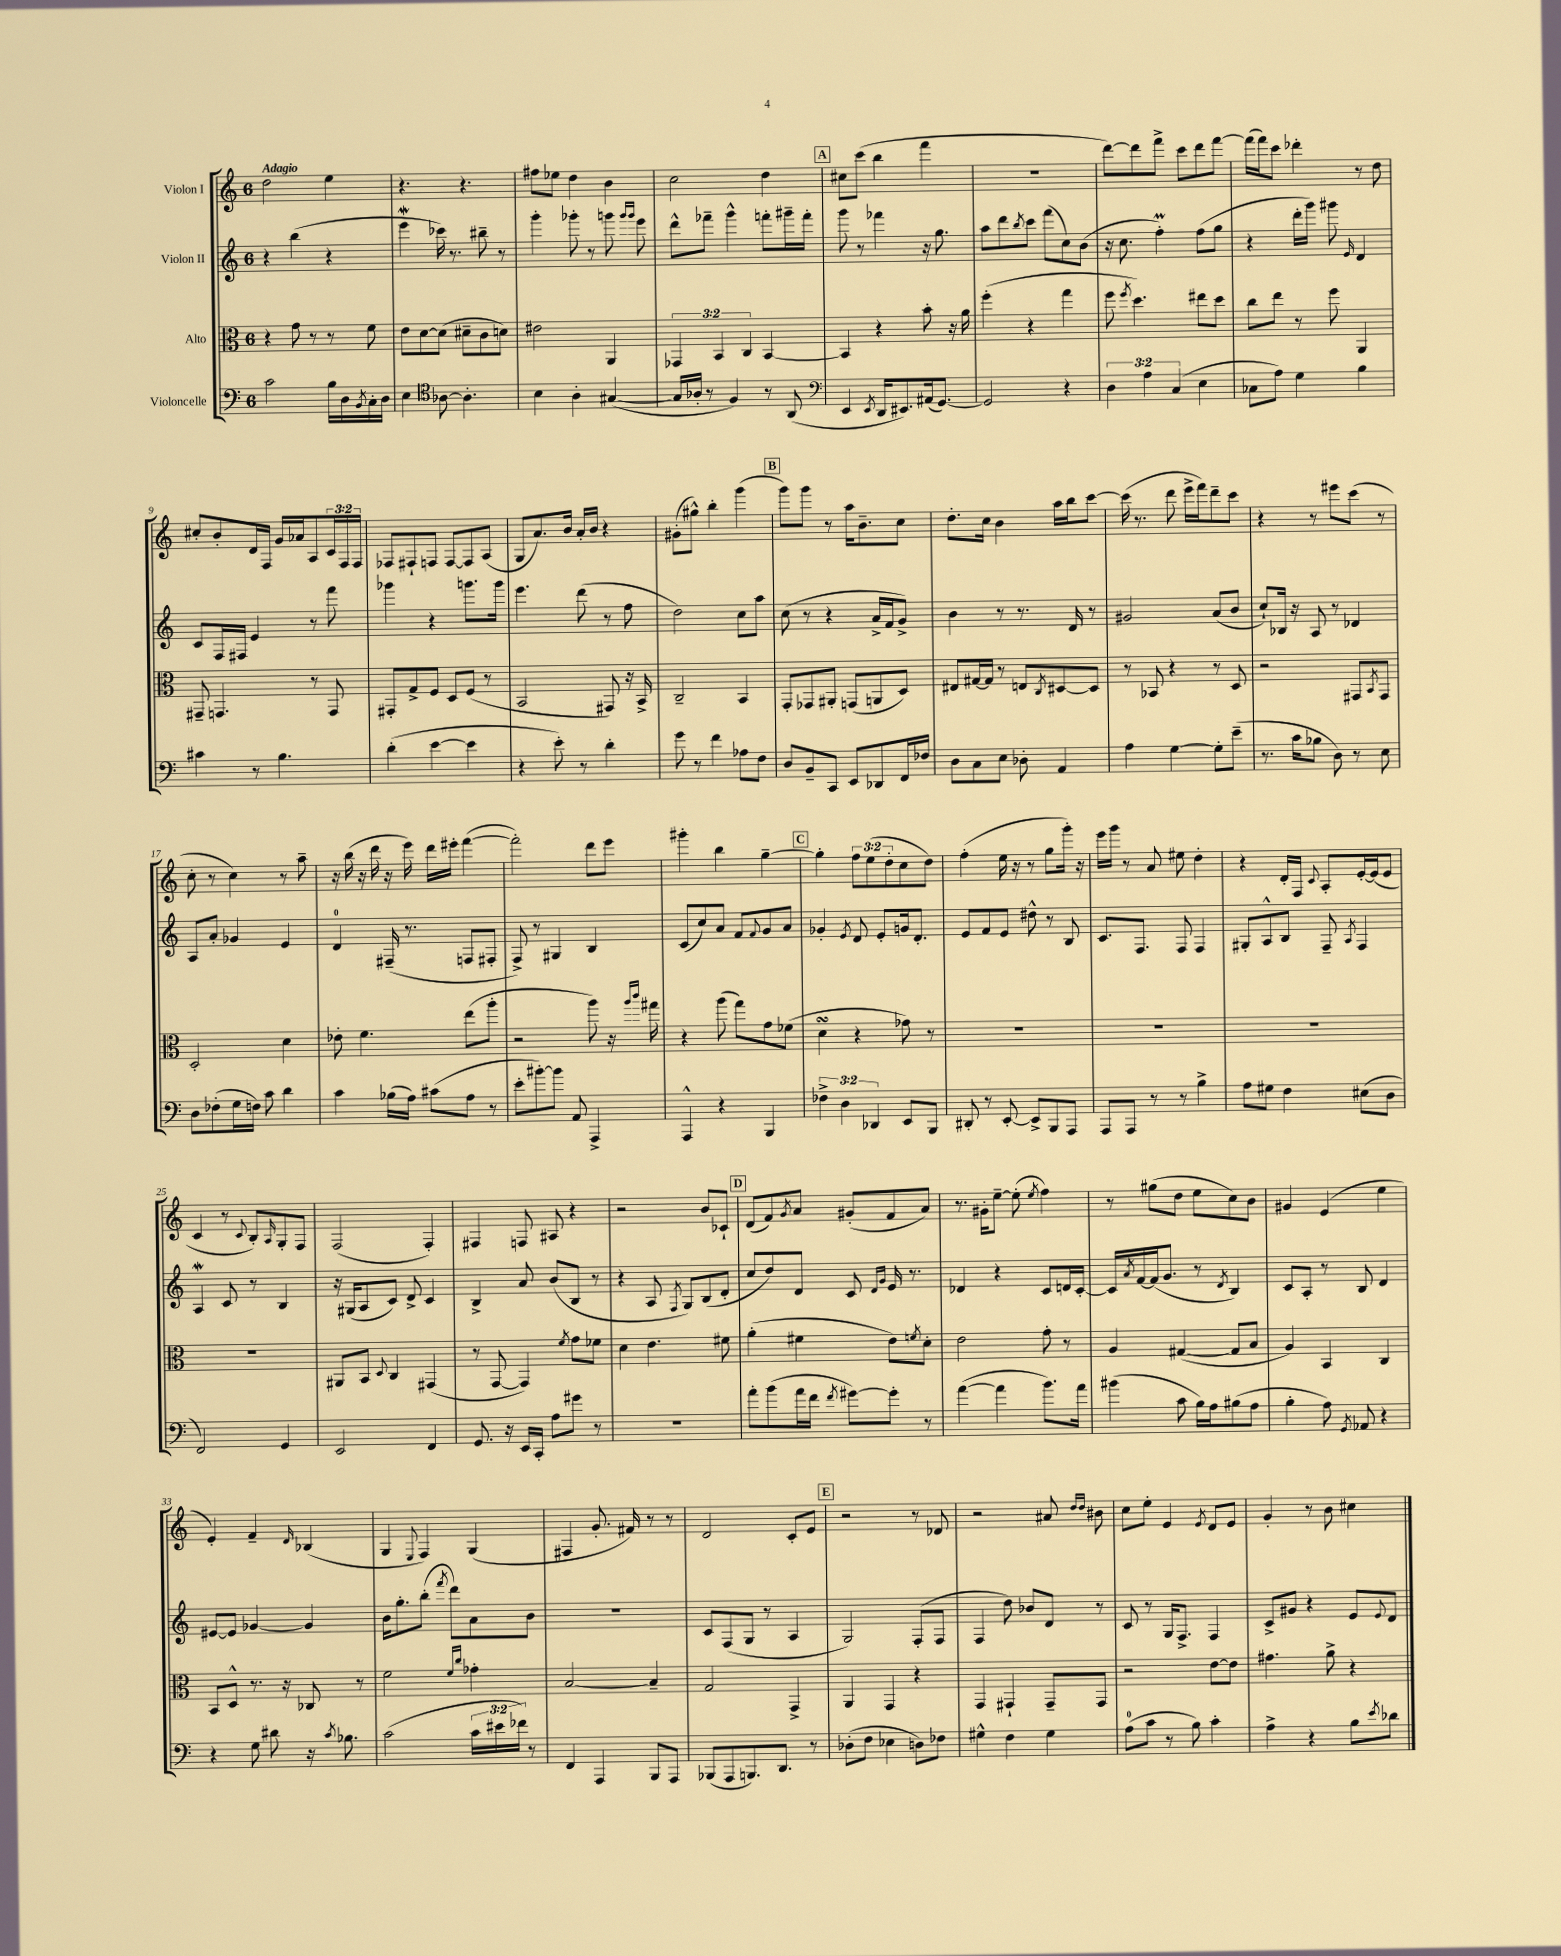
<<
\new StaffGroup <<
\new Staff = "s0" \with { instrumentName = "Violon I" } {
    \clef treble \key c \major \once \override Staff.TimeSignature.style = #'single-digit \time 6/8 \override Staff.TupletNumber.text = #tuplet-number::calc-fraction-text \tempo "Adagio"
    d''2 e''4 |
    r4. r4. |
    fis''8 ees''8 d''4 b'4 |
    c''2 d''4 |
    \mark \markup { \box "A" } cis''8 c'''8( b''4 f'''4 |
    R2. |
    d'''8~) d'''8 f'''8-> c'''8 d'''8 f'''8~ |
    f'''16( f'''16) c'''8 des'''4-. r8 d''8 |
    cis''8-. b'8-. d'16 f16 g'16 aes'16 a8 \tuplet 3/2 { c'16 f16 f16 } |
    fes8 fis8-! f8 f8~ f8 a8( |
    g8 a'8.) b'16 a'16-. b'16 r4 |
    gis'8-.( gis''8-^) b''4-. g'''4( |
    \mark \markup { \box "B" } g'''8) g'''8 r8 a''16 b'8.-- c''8 |
    d''8.-. c''16 b'4 a''16 b''16 c'''8~ |
    c'''16( r8. d'''8 e'''16-> f'''16) d'''8-- c'''8 |
    r4 r8 eis'''8 c'''8( r8 |
    c''8-. r8 c''4) r8 a''8-- |
    r16 b''16( r16 d'''16 r16 e'''16) d'''16 eis'''16-. f'''4~( |
    f'''2-.) d'''8 e'''8 |
    gis'''4-. b''4 g''4~-- |
    \mark \markup { \box "C" } g''4-. \tuplet 3/2 { f''8 e''8( d''8-. } c''8 d''8) |
    f''4-.( e''16 r16 r8 g''8 g'''16-.) r16 |
    e'''16 g'''16 r8 a'8 eis''8 d''4-. |
    r4 d'16-. f16 \appoggiatura { c'8 } a8-. e'16~-. e'16( e'8 |
    c'4 r8 \appoggiatura { c'8 } b8-.) \grace { a16 } g8-. f8 |
    f2( f4-.) |
    fis4 f8 ais8 r4 |
    r2 b'8 ces'8-! |
    \mark \markup { \box "D" } d'8( f'8) \acciaccatura { g'8 } a'8 gis'8-.( f'8 a'8) |
    r8. gis'16-. e''8~-- e''8-.( \acciaccatura { e''8 } f''4) |
    r8 gis''8( d''8 e''8 c''8) b'8 |
    gis'4 e'4( e''4 |
    e'4-.) f'4-- \grace { d'16 } bes4( |
    g4 \appoggiatura { e8 } f4) g4( |
    fis4 g'8.-. fis'16) r8 r8 |
    d'2 c'8-. e'8 |
    \mark \markup { \box "E" } r2 r8 des'8 |
    r2 ais'8 \grace { d''16 d''16 } bis'8 |
    c''8 e''8-. e'4 \acciaccatura { e'8 } d'8 e'8 |
    g'4-. r8 b'8 cis''4 \bar "|." |
}
\new Staff = "s1" \with { instrumentName = "Violon II" } {
    \clef treble \key c \major \once \override Staff.TimeSignature.style = #'single-digit \time 6/8
    r4 b''4( r4 |
    e'''4\mordent ces'''16) r8. bis''8-- r8 |
    g'''4-. ges'''8-. r8 g'''8 \grace { g'''16 g'''16 } e'''8 |
    d'''8-^ fes'''8-- g'''4-^ f'''8-. gis'''16-- f'''16-. |
    \mark \markup { \box "A" } g'''8 r8 fes'''4 r16 g''8. |
    a''8 d'''8 \acciaccatura { b''8 } c'''8 f'''8( c''8) b'8( |
    r16 c''8. f''4-.\prall) f''8( g''8 |
    r4 d'''16-. g'''16) gis'''8 \grace { e'16 } d'4 |
    c'8 f16 fis16 e'4 r8 f'''8 |
    ges'''4 r4 g'''8. g'''16 |
    e'''4. d'''8( r8 f''8 |
    d''2) c''8 a''8 |
    \mark \markup { \box "B" } c''8( r8 r4 a'16-> f'16 g'8->) |
    b'4 r8 r8. d'16 r8 |
    gis'2 a'8( b'8 |
    c''8-!) bes16 r16 a8 r8 des'4 |
    a8 a'8-. ges'4 e'4 |
    d'4-0 fis16--( r8. f8 fis8-. |
    f8->) r8 gis4 b4 |
    c'8( c''8) a'8 f'8 \appoggiatura { f'8 } g'8 a'8 |
    \mark \markup { \box "C" } ges'4-. \acciaccatura { e'8 } d'8 e'8-. g'16 d'8.-. |
    e'8 f'8 e'8 dis''8-^ r8 b8 |
    c'8. f8. f8 f4 |
    gis8-. a8-^ b8 f8-- \acciaccatura { a8 } f4 |
    a4\mordent c'8 r8 b4 |
    r16 gis16( a8 c'8) d'8-> c'4 |
    b4-> a'8 b'8( b8 r8 |
    r4 a8 \acciaccatura { f8 } g8) b8( d'8-. |
    \mark \markup { \box "D" } c''8 d''8) d'8 c'8 \grace { d'16 g'16 } e'16 r8. |
    des'4 r4 c'8 d'16 c'16~-. |
    c'16 \acciaccatura { a'8 } f'16~ f'16( g'8. r8 \acciaccatura { d'8 } b4) |
    c'8 a8-. r8 b8 d'4 |
    eis'8~ eis'8 ges'4~ ges'4 |
    b'16 g''8.-. b''8-.( \acciaccatura { f'''8 } d'''8) a'8 b'8 |
    R2. |
    c'8 f8( g8 r8 a4 |
    \mark \markup { \box "E" } g2) f8-.( f8 |
    f4 d''8) bes'8 d'8 r8 |
    c'8 r8 g16 f8.-> f4 |
    c'8-> gis'8 r4 e'8 \appoggiatura { e'8 } d'8 \bar "|." |
}
\new Staff = "s2" \with { instrumentName = "Alto" } {
    \clef alto \key c \major \once \override Staff.TimeSignature.style = #'single-digit \time 6/8 \override Staff.TupletNumber.text = #tuplet-number::calc-fraction-text
    r4 g'8 r8 r8 f'8 |
    e'8 d'8~ d'8( dis'8-- c'8 d'8) |
    eis'2 a,4 |
    \tuplet 3/2 { ges,4 b,4 c4 } b,4~ |
    \mark \markup { \box "A" } b,4 r4 b'8-. r16 a'16 |
    f''4-.( r4 g''4 |
    f''8 \acciaccatura { f''8 } d''4.) eis''8 d''8 |
    c''8 e''8 r8 f''8 a,4 |
    gis,8-- g,4. r8 g,8 |
    gis,8-. g8-> f8 d8 f8( r8 |
    b,2 gis,8) r16 b,16-> |
    c2-- b,4 |
    \mark \markup { \box "B" } g,8-. ges,8 ais,8-. g,8( a,8 d8) |
    eis8 gis16~ gis16 r8 e8 \acciaccatura { c8 } dis8~ dis8 |
    r8 bes,8 r4 r8 d8 |
    r2 gis,8 \acciaccatura { b,8 } gis,8 |
    d2-. d'4 |
    ees'8-. f'4. e''8( a''8-. |
    r2 a''8) r16 \grace { a''16 c'''16 } gis''16 |
    r4 a''8( g''8) g'8 fes'8( |
    \mark \markup { \box "C" } d'4\turn r4 ges'8) r8 |
    R2. |
    R2. |
    R2. |
    R2. |
    ais,8 b,8 \appoggiatura { d8 } c4 gis,4( |
    r8 g,8~ g,4) \acciaccatura { f'8 } g'8 fes'8 |
    d'4 e'4. fis'8 |
    \mark \markup { \box "D" } a'4-.( fis'4 e'8) \acciaccatura { f'8 } d'8-. |
    e'2 g'8-. r8 |
    a4 gis4~( gis8 b8 |
    a4) b,4 c4 |
    b,8 d8-^ r8. r16 ces8 r8 |
    f'2 \grace { f'16 c''16 } ges'4-. |
    b2~ b4-- |
    g2 g,4-> |
    \mark \markup { \box "E" } a,4 g,4 r4 |
    g,4 gis,4-! gis,8-- gis,8 |
    r2 e'8~ e'8 |
    gis'4. a'8-> r4 \bar "|." |
}
\new Staff = "s3" \with { instrumentName = "Violoncelle" } {
    \clef bass \key c \major \once \override Staff.TimeSignature.style = #'single-digit \time 6/8 \override Staff.TupletNumber.text = #tuplet-number::calc-fraction-text
    c'2 b16 d16 \acciaccatura { b,8 } c16-. d16 |
    e4 \clef tenor aes8~ aes4.-. |
    b4 a4-. gis4~( |
    gis16 aes16-. r8 f4) r8 a,8( |
    \mark \markup { \box "A" } \clef bass e,4 \acciaccatura { e,8 } d,16 eis,8.) ais,16( g,8.~) |
    g,2 r4 |
    \tuplet 3/2 { d4 a4 c4( } e4 |
    ces8 a8) g4 b4 |
    cis'4 r8 b4. |
    d'4-.( e'4~ e'4 |
    r4 e'8-.) r8 d'4-. |
    g'8 r8 f'4 aes8 f8 |
    \mark \markup { \box "B" } d8 b,8-- c,8 e,8 des,8 f,16 fes16 |
    d8 c8 e8 des8-. a,4 |
    a4 g4~ g8-. e'8--( |
    r8. c'16 bes8 d8) r8 e8 |
    d8 fes8-.( g16 f16) c'8 d'4 |
    c'4 bes16( a16) cis'8( a8 r8 |
    e'8-. bis'8~-.) bis'8 a,8 a,,4-> |
    a,,4-^ r4 b,,4 |
    \mark \markup { \box "C" } \tuplet 3/2 { fes4-> d4 des,4 } e,8 b,,8 |
    dis,8-. r8 e,8~-. e,8-> b,,8 a,,8 |
    a,,8 a,,8 r8 r8 b4-> |
    a8 gis8 f4 eis8( d8 |
    f,2) g,4 |
    e,2 f,4 |
    g,8. r16 e,16 c,16-. a8 gis'8 r8 |
    R2. |
    \mark \markup { \box "D" } a'8-. b'8( a'16 f'16 \acciaccatura { f'8 } gis'8~) gis'8-. r8 |
    a'4~( a'4 b'8.) a'16 |
    bis'4( c'8 b16) a16 bis8( a8 |
    b4-. a8) \acciaccatura { g,8 } aes,8 r4 |
    r4 g8 dis'8 r16 \acciaccatura { c'8 } bes8. |
    c'2( \tuplet 3/2 { c'16 eis'16 fes'16) } r8 |
    f,4 a,,4 b,,8 a,,8 |
    bes,,8( a,,8 b,,8.) d,8. r8 |
    \mark \markup { \box "E" } des8-.( f8 ees4 d8) fes8 |
    gis4-^ f4 gis4 |
    a8-0( c'8 r8 b8) c'4-. |
    a4-> r4 b8 \acciaccatura { e'8 } des'8 \bar "|." |
}
>>
>>
